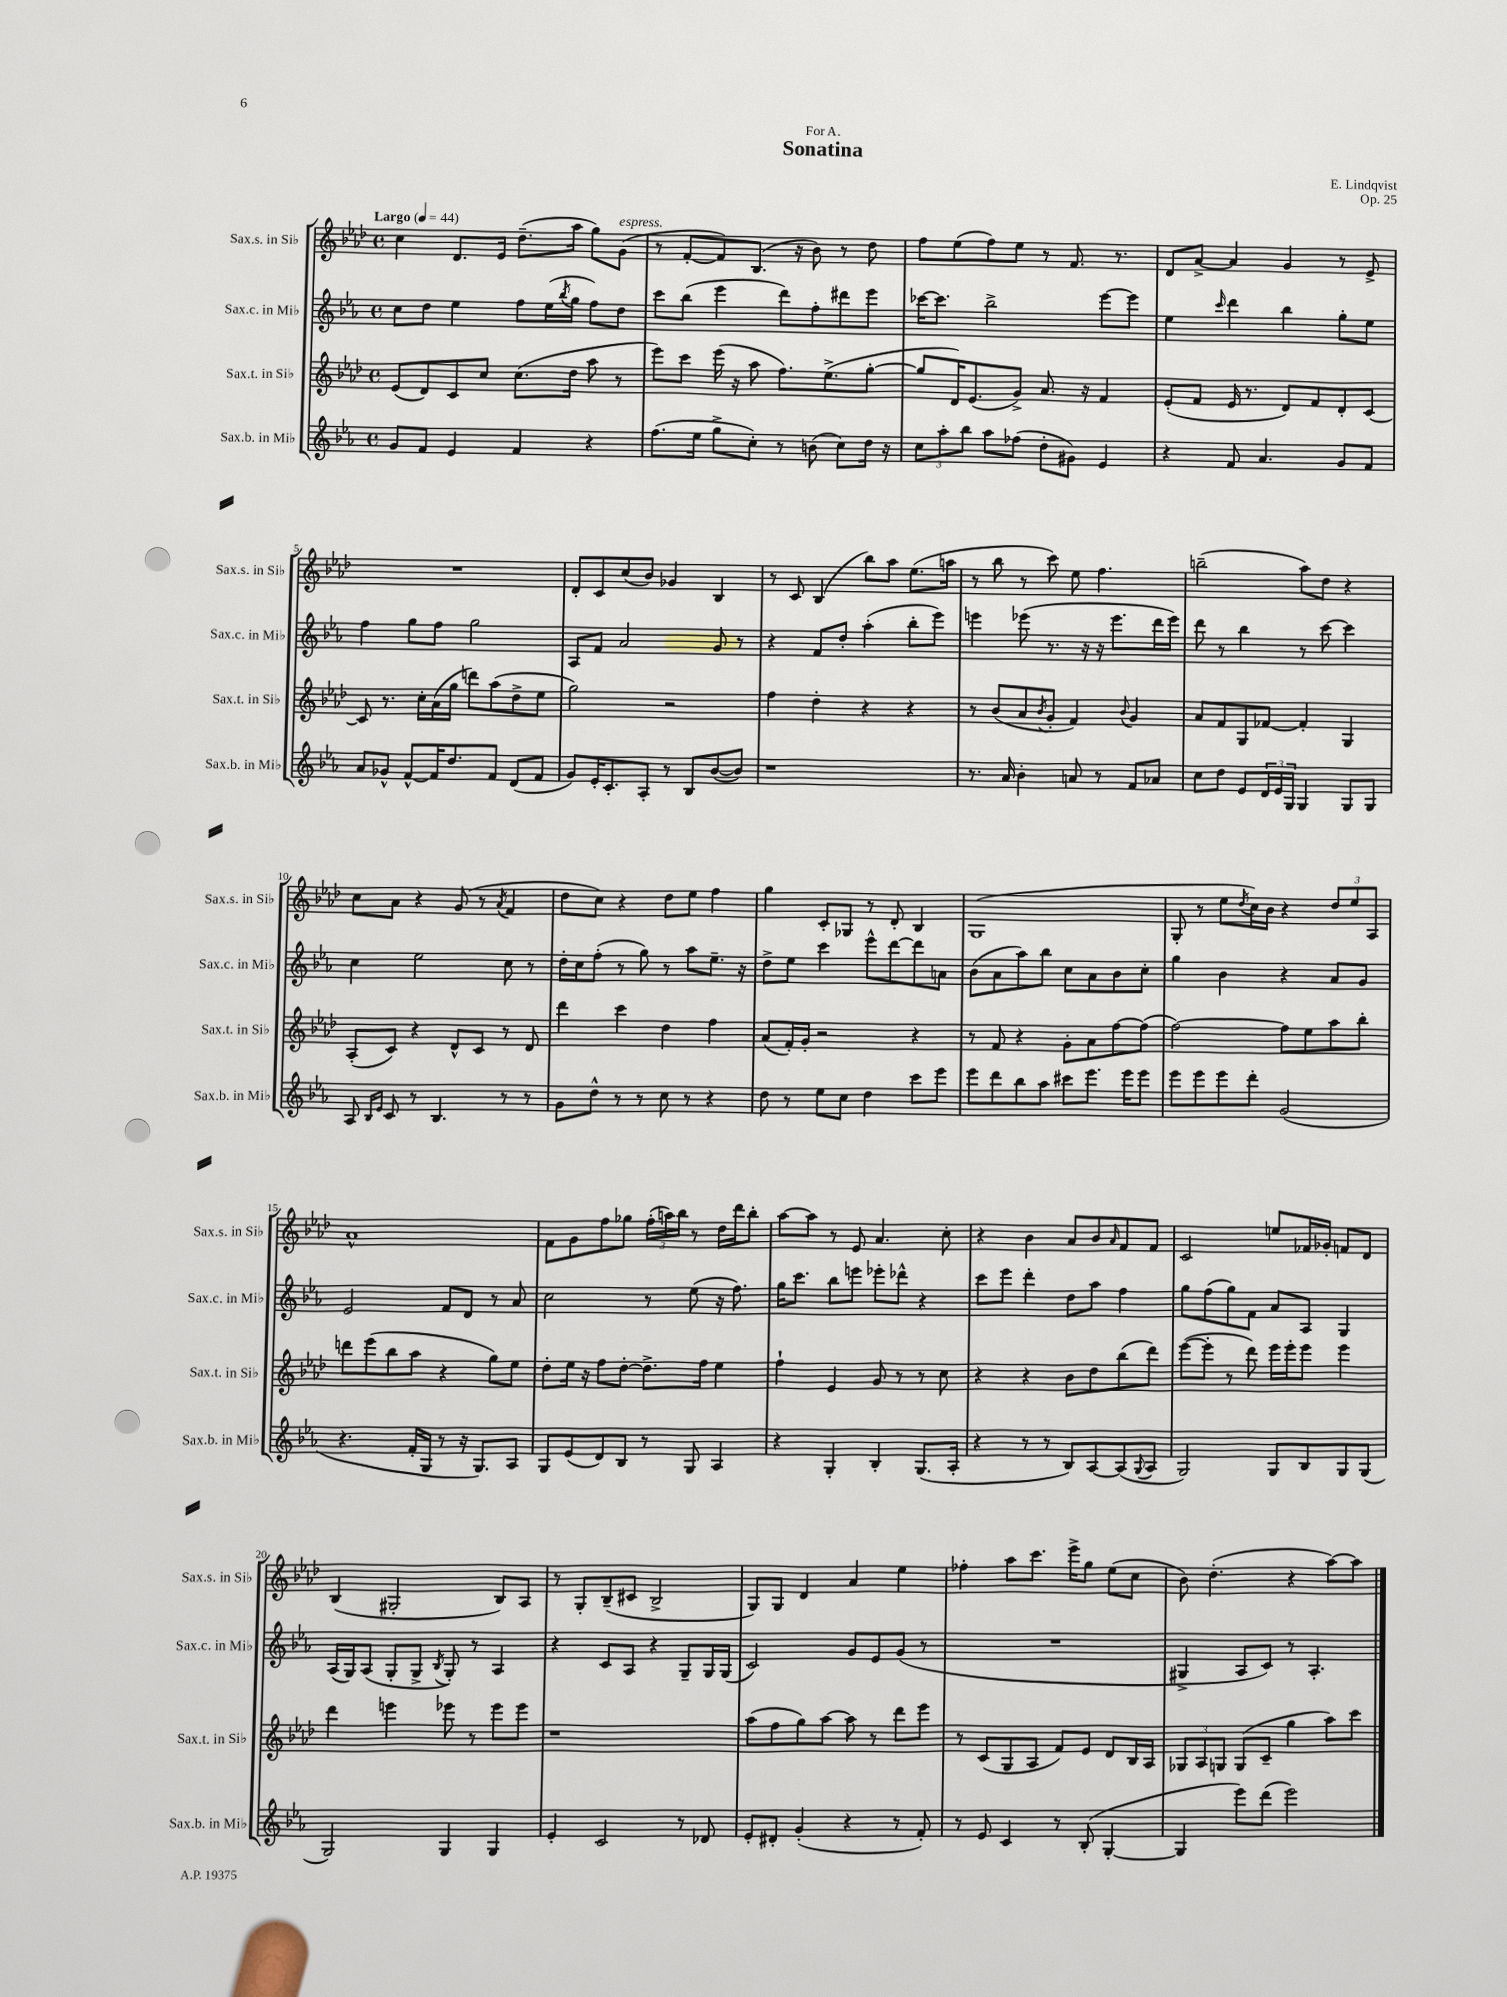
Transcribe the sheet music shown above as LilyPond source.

\header { title = "Sonatina" composer = "E. Lindqvist" dedication = "For A." opus = "Op. 25" }
<<
\new StaffGroup <<
\new Staff = "s0" \with { instrumentName = "Sax.s. in Sib" shortInstrumentName = "Sax.s. in Sib" } {
    \clef treble \key aes \major \defaultTimeSignature \time 4/4 \tempo "Largo" 4 = 44
    c''4 des'8. ees'16 des''8.--( aes''16 g''8) g'8^\markup { \italic "espress." }( |
    r8 f'8~-. f'8) bes8.( r16 bes'8) r8 des''8 |
    f''8 ees''8( f''8) ees''8 r8 f'8. r8. |
    des'8 aes'8~-> aes'4 g'4 r8 ees'8-> |
    R1 |
    des'8-. c'8 c''8( bes'8) ges'4 bes4 |
    r8 c'8 bes4( bes''8) aes''8 ees''8.( a''16 |
    r8 bes''8 r8 c'''8) ees''8 f''4. |
    b''2--( aes''8) des''8 r4 |
    c''8 aes'8 r4 g'8( r8 \acciaccatura { aes'8 } f'4 |
    des''8 c''8) r4 des''8 ees''8 f''4 |
    g''4 c'8-. ges8 r8 des'8-. bes4 |
    g1( |
    g8-. r8 ees''8 \acciaccatura { des''8 } c''16) bes'16 r4 \tuplet 3/2 { des''8 ees''8 aes8 } |
    aes'1-^ |
    f'8 g'8 f''8 ges''8 \tuplet 3/2 { f''16-.( a''16) bes''16 } r8 des''16 des'''16 bes''8-. |
    aes''8~ aes''8 r8 ees'8 aes'4. c''8-. |
    r4 bes'4 aes'8 bes'8 \grace { aes'16 } f'8 f'8 |
    c'2 e''8 fes'16 ges'16-. f'8 des'8 |
    bes4( gis2-. bes8) aes8 |
    r8 g8-. bes8--( cis'8 bes2-> |
    g8) g8 des'4 aes'4 ees''4 |
    fes''4-. aes''8 c'''8. ees'''16-> g''8 ees''8( c''8 |
    bes'8) des''4.-.( r4 aes''8~) aes''8 \bar "|." |
}
\new Staff = "s1" \with { instrumentName = "Sax.c. in Mib" shortInstrumentName = "Sax.c. in Mib" } {
    \clef treble \key ees \major \defaultTimeSignature \time 4/4
    c''8 d''8 ees''4 f''8 ees''16( \acciaccatura { bes''8 } g''16 f''8) d''8 |
    c'''8 bes''8( ees'''4 d'''8) f''8-. dis'''8 ees'''8 |
    ces'''16~ ces'''8. bes''2-> ees'''8~ ees'''8 |
    ees''4 \grace { c'''16 } d'''4 bes''4 g''8-. ees''8 |
    f''4 g''8 f''8 g''2 |
    aes8 f'8 aes'2 g'8 r8 |
    r4 f'8 d''8-. aes''4-.( bes''8-. ees'''8) |
    e'''4 ees'''8( r8. r16 r16 ees'''8. d'''16 ees'''16) |
    d'''8 r8 bes''4 r8 c'''8~ c'''4 |
    c''4 ees''2 c''8 r8 |
    d''16-. c''16 f''8-.( r8 g''8) r8 aes''8 ees''8.-- r16 |
    d''8-> ees''8 c'''4 ees'''8-^ d'''8~ d'''8 a'8 |
    bes'8( aes'8 aes''8) bes''8 c''8 aes'8 bes'8 c''8-. |
    g''4 bes'4 r4 aes'8 g'8 |
    ees'2 f'8 d'8 r8 aes'8 |
    c''2 r8 ees''8( r16 f''8.) |
    g''16 c'''8. bes''8 e'''8 ees'''8-. des'''8-^ r4 |
    c'''8 ees'''8 d'''4-. d''8 aes''8 f''4 |
    g''8 f''8( g''8) f'8 aes'8 aes8 g4 |
    aes16( g16) aes8( g8-. g8-> \acciaccatura { bes8 } g8-.) r8 aes4 |
    r4 c'8 aes8 r4 g8-- g16 g16( |
    c'2) g'8 ees'8 g'8( r8 |
    R1 |
    gis4-> aes8 c'8) r8 aes4.-. \bar "|." |
}
\new Staff = "s2" \with { instrumentName = "Sax.t. in Sib" shortInstrumentName = "Sax.t. in Sib" } {
    \clef treble \key aes \major \defaultTimeSignature \time 4/4
    ees'8( des'8) c'8 c''8 c''8.( des''16 aes''8 r8 |
    ees'''8) c'''8 ees'''16( r16 aes''8 f''8.) ees''8.->( g''8~-. |
    g''8 des'16) ees'8.( g'8->) aes'8. r16 f'4 |
    ees'8-.( f'8 ees'16 r8. des'8) f'8 des'8-. c'8~ |
    c'8 r8. c''16-. aes'16( g''16 d'''8) aes''8( des''8-> ees''8 |
    g''2) r2 |
    f''4 des''4-. r4 r4 |
    r8 bes'8( aes'8 \acciaccatura { bes'8 } g'8-. f'4) \appoggiatura { bes'8 } g'4 |
    aes'8 f'8 g8 fes'8~ fes'4-. g4 |
    aes8-.( c'8) r4 des'8-^ c'8 r8 des'8 |
    des'''4 c'''4 des''4 f''4 |
    aes'8( f'16-.) g'16-. r2 r4 |
    r8 f'8 r4 g'8-. aes'8 f''8~ f''8( |
    f''2~) f''8 ees''8 aes''8 bes''8-. |
    d'''8 ees'''8( bes''8 aes''8 r4 g''8) ees''8 |
    des''8-. ees''16 r16 f''8 des''8~-. des''8.-> f''16 ees''4 |
    f''4-! ees'4 g'8 r8 r8 c''8 |
    r4 r4 bes'8 des''8 bes''8( des'''8) |
    ees'''8~( ees'''8-. r8 des'''8) ees'''16 ees'''16-. ees'''8 ees'''4 |
    des'''4 e'''4 ees'''8 r8 ees'''8 ees'''8 |
    r1 |
    aes''8( f''8 g''8) aes''8~ aes''8 r8 des'''8 ees'''8 |
    r8 c'8( g8 aes8 f'8) ees'8 des'8 bes16 aes16 |
    \tuplet 3/2 { ges8 aes8 g8 } g8( c'8-- g''4 aes''8) c'''8 \bar "|." |
}
\new Staff = "s3" \with { instrumentName = "Sax.b. in Mib" shortInstrumentName = "Sax.b. in Mib" } {
    \clef treble \key ees \major \defaultTimeSignature \time 4/4
    g'8 f'8 ees'4 f'4 r4 |
    f''8.( ees''16 g''8-> c''8-.) r8 b'8( c''8) d''16 r16 |
    \tuplet 3/2 { c''8 aes''8-. bes''8 } aes''8 fes''8( d''8-. gis'8) ees'4 |
    r4 f'8 aes'4. g'8 f'8 |
    aes'8 ges'8-^ f'8~-^ f'16 d''8. f'8 d'8( f'8 |
    g'8) ees'16-. c'8.-. aes8-. r8 bes8 bes'8~( bes'8) |
    r1 |
    r8. aes'16 bes'4-. a'8 r8 f'8 aes'8 |
    c''8 d''8 ees'8 \tuplet 3/2 { d'16 ees'16 g16 } g4 g8 g8 |
    aes8 \grace { bes16 ees'16 } c'8 r8 bes4. r8 r8 |
    g'8 d''8-^ r8 r8 c''8 r8 r4 |
    d''8 r8 ees''8 c''8 d''4 c'''8 ees'''8 |
    ees'''8 d'''8 bes''8 aes''8 cis'''8 ees'''8. ees'''16 ees'''8 |
    ees'''8 ees'''8 ees'''8 d'''8-. g'2( |
    r4. f'16-. g16 r8 r16 g8.) aes8 |
    g8 ees'8( d'8) bes8 r8 g8 aes4 |
    r4 g4-. bes4-. g8.( aes16-. |
    r4 r8 r8 bes8) aes8~ aes8( \appoggiatura { g8 } aes8 |
    g2) g8 bes8 g8 g8( |
    g2) g4 g4 |
    ees'4-. c'2 r8 des'8 |
    ees'8-. dis'8-. g'4-.( r4 r8 f'8-.) |
    r8 ees'8 c'4 r8 bes8-.( g4~-. |
    g4 ees'''8) d'''8( ees'''2) \bar "|." |
}
>>
>>
